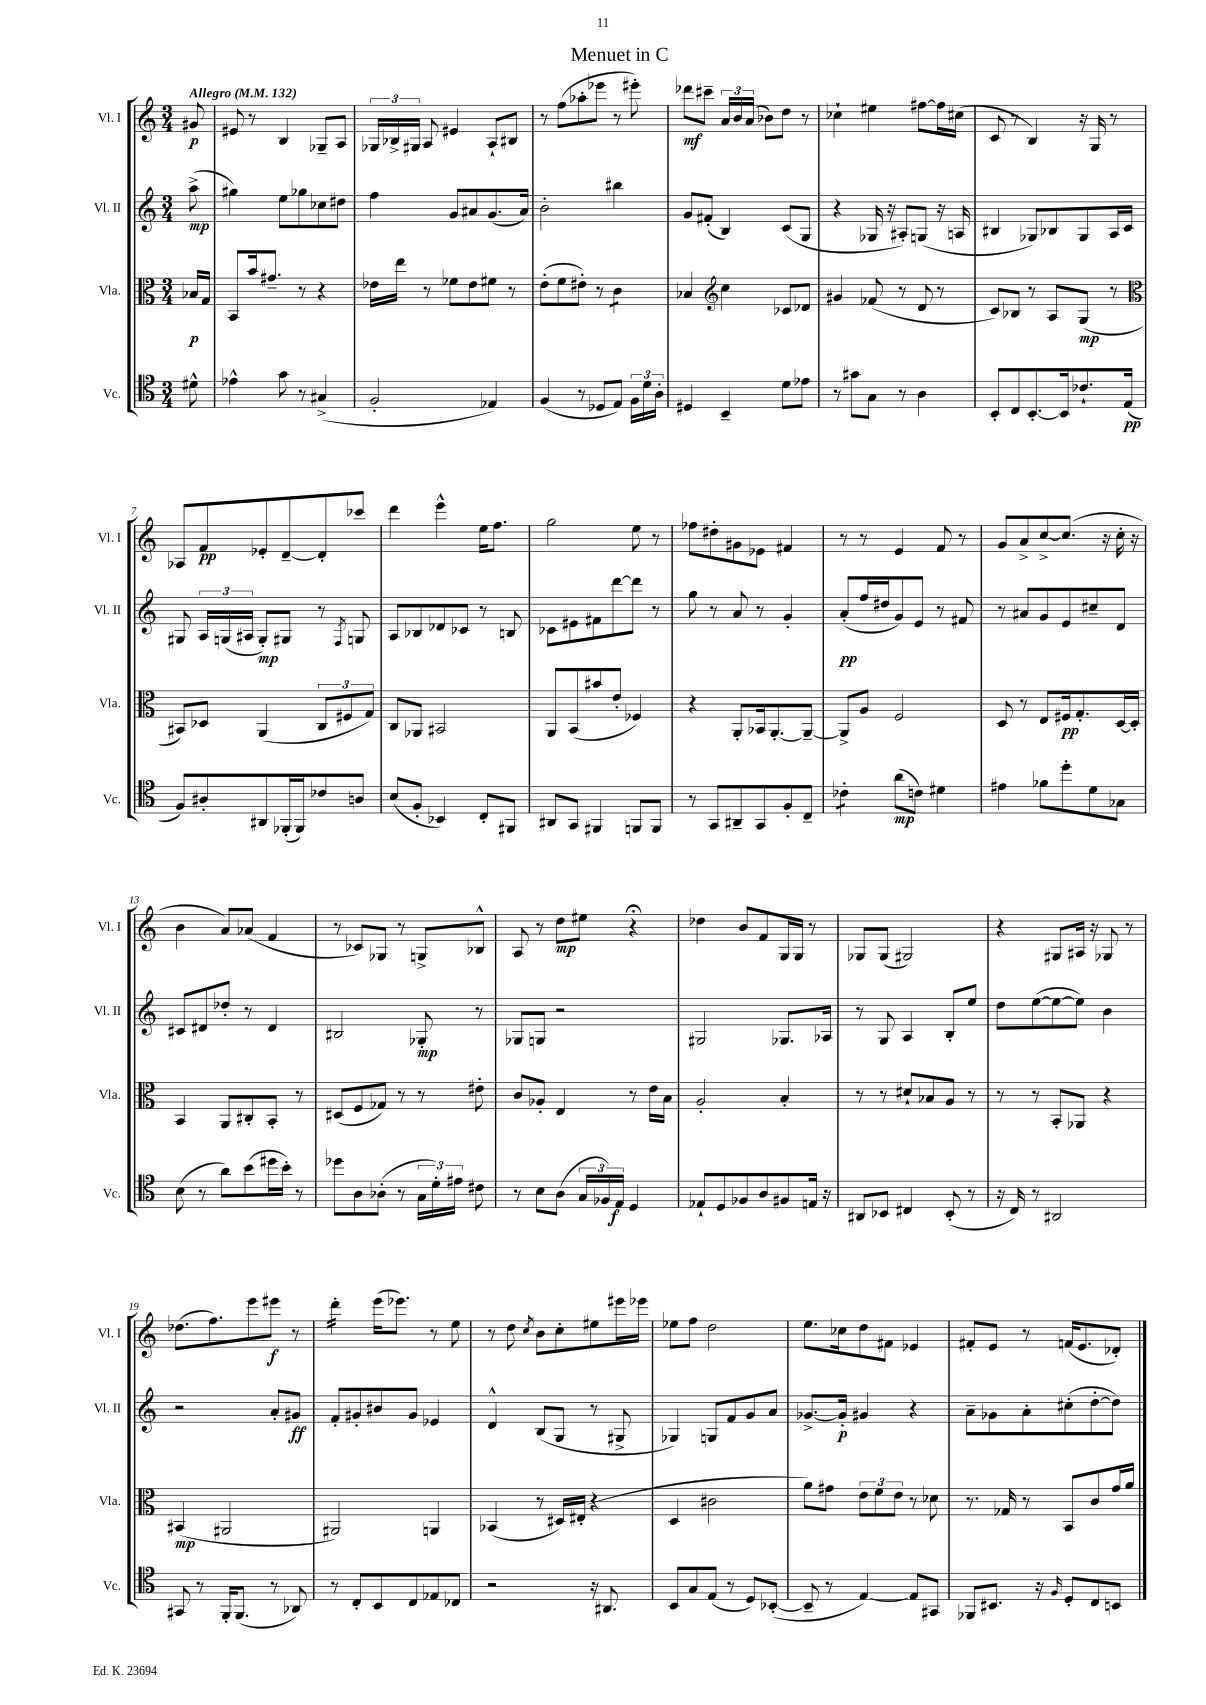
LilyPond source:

\header { title = "Menuet in C" }
<<
\new StaffGroup <<
\new Staff = "s0" \with { instrumentName = "Vl. I" shortInstrumentName = "Vl. I" } {
    \clef treble \key c \major \numericTimeSignature \time 3/4 \partial 8 \tempo "Allegro" 4 = 132
    \autoBeamOff gis'8\p |
    eis'8 r8 b4 ges8[-- a8] |
    \tuplet 3/2 { ges16[ bes16-> gis16] } a8 eis'4 a8[-! bis8] |
    r8 f''8[( aes''8-. ees'''8] r8 eis'''8-.) |
    des'''8[\mf cis'''8]-- \tuplet 3/2 { a'16[ b'16 a'16]( } bes'8[) d''8] r8 |
    ces''4-! eis''4 fis''8[~ fis''16 cis''16]( |
    c'8 r8 b4) r16 g16 r8 |
    aes8[ f'8\pp ees'8-. d'8~-- d'8-. ces'''8] |
    d'''4 e'''4-^ e''16[ f''8.] |
    g''2 e''8 r8 |
    fes''8[ dis''8-. gis'8 ees'8] fis'4 |
    r8 r8 e'4 f'8 r8 |
    g'8[ a'8-> c''8~-> c''8.]( r16 c''16-. r16 |
    b'4 a'8[) aes'8]( f'4 |
    r8 ces'8[) ges8] r8 g8[-> bes8]-^ |
    a8 r8 d''8[\mp eis''8] r4\fermata |
    des''4 b'8[ f'8 g16 g16] r8 |
    ges8[ ges8]( gis2) |
    r4 gis8[ ais16] r16 ges8 r8 |
    des''8.[( f''8.) e'''8 eis'''8]\f r8 |
    d'''4:16-. e'''16[( ees'''8.]) r8 e''8 |
    r8 d''8 \acciaccatura { c''8 } b'8[ c''8-. eis''8 eis'''16 ees'''16] |
    ees''8[ f''8] d''2 |
    e''8.[ ces''16 d''8 fis'8] ees'4 |
    fis'8[-. e'8] r8 f'16[( e'8. des'8]-.) \bar "|." |
}
\new Staff = "s1" \with { instrumentName = "Vl. II" shortInstrumentName = "Vl. II" } {
    \clef treble \key c \major \numericTimeSignature \time 3/4 \partial 8
    \autoBeamOff a''8->\mp( |
    gis''4) e''8[ ges''8 ces''8 dis''8] |
    f''4 g'8[ ais'8 g'8.( ais'16]) |
    b'2-. bis''4 |
    g'8[ fis'8]-.( b4) c'8[( g8] |
    r4 ges16 r16 ais8[-.) g8]( r16 a16 |
    bis4 ges8[) bes8 ges8 a16 c'16] |
    gis8 \tuplet 3/2 { a16[ g16( ais16] } g8[-.\mp) gis8] r8 \acciaccatura { f8 } g8 |
    a8[ bes8 des'8 ces'8] r8 b8 |
    ces'8[ eis'8 fis'8 d'''8~ d'''8] r8 |
    g''8 r8 a'8 r8 g'4-. |
    a'8[-.\pp( f''16 dis''16 g'8) e'8] r8 fis'8 |
    r8 ais'8[ g'8 e'8 cis''8-- d'8] |
    cis'8[ dis'8 des''8]-. r8 dis'4 |
    bis2 ges8-.\mp r8 |
    ges8[ g8] r2 |
    gis2 ges8.[ aes16] |
    r8 g8 a4 b8[-. e''8] |
    d''8[ e''8~( e''8~ e''8]) b'4 |
    r2 a'8[-. gis'8]\ff |
    f'8[-. gis'8-. bis'8 gis'8] ees'4 |
    d'4-^ b8[( g8] r8 gis8-> |
    ges4) g8[ f'8 g'8 a'8] |
    ges'8.[~-> ges'16]-.\p gis'4 r4 |
    a'8[-- ges'8 a'8-. cis''8-.( d''8~-. d''8]) \bar "|." |
}
\new Staff = "s2" \with { instrumentName = "Vla." shortInstrumentName = "Vla." } {
    \clef alto \key c \major \numericTimeSignature \time 3/4 \partial 8
    \autoBeamOff bes16[\p g16] |
    b,8[ b'16 gis'8.]-- r8 r4 |
    ees'16[ e''16] r8 fes'8[ ees'8 fis'8] r8 |
    e'8[-.( f'8 eis'8]-.) r8 c'4:8 |
    bes4 \clef treble c''4 ces'8[ des'8] |
    gis'4 fes'8( r8 d'8 r8 |
    c'8[) bes8] r8 a8[ g8]\mp( r8 |
    \clef alto bis,8[) des8] a,4( \tuplet 3/2 { c8[ fis8 g8]) } |
    c8[ aes,8] bis,2 |
    a,8[ b,8( bis'8 e'8]-. fes4) |
    r4 a,8[-. bes,16 a,8.~-. a,8]~-- |
    a,8[-> a8] f2 |
    d8 r8 e8[ fis16\pp g8.-. d16~ d16]-. |
    b,4 a,8[ cis8-. b,8]-. r8 |
    dis8[( f8 ges8]) r8 r8 eis'8-. |
    c'8[ aes8]-. e4 r8 e'16[ b16] |
    a2-. b4-. |
    r8 r8 dis'8[-! bes8 a8] r8 |
    r8 r8 b,8[-. aes,8] r4 |
    bis,4\mp( ais,2 |
    ais,2) a,4 |
    bes,4( r8 dis16[) eis16]-.( r4 |
    d4 cis'2 |
    a'8[) gis'8] \tuplet 3/2 { e'8[ f'8 e'8] } r8 des'8 |
    r8. ges16 r8 b,8[ c'8 g'16 a'16] \bar "|." |
}
\new Staff = "s3" \with { instrumentName = "Vc." shortInstrumentName = "Vc." } {
    \clef tenor \key c \major \numericTimeSignature \time 3/4 \partial 8
    \autoBeamOff dis'8-^ |
    ees'4-^ g'8 r8 gis4->( |
    f2-. ees4) |
    f4( r8 des8[ e8]) \tuplet 3/2 { f16[ d'16 a16]-. } |
    dis4 b,4-- d'8[ ees'8] |
    r8 gis'8[ g8] r8 a4 |
    b,8[-. c8 b,8.~-. b,16 ces'8.-! e16]\pp( |
    f8[) ais8-. ais,8 fes,16-.( fes,16) ces'8 a8] |
    b8[( f8]-. bes,4) c8[-. fis,8] |
    ais,8[ g,8] fis,4 f,8[ f,8] |
    r8 g,8[ ais,8-- g,8 f8-. c8]-- |
    ces'4:8-. a'8[\mp( c'8]) dis'4 |
    eis'4 fes'8[ d''8-. d'8 ges8] |
    b8( r8 a'8[) b'8( dis''16 b'16]-.) r8 |
    des''8[ a8 aes8]-.( r8 \tuplet 3/2 { g16[ d'16-.) eis'16] } cis'8 |
    r8 b8[ a8]( \tuplet 3/2 { g16[ fes16) e16]\f } d4 |
    ees8[-! d8 fes8 a8 fis8 e16] r16 |
    ais,8[ bes,8] cis4 bes,8-.( r8 |
    r16 c16) r8 ais,2 |
    gis,8 r8 f,16[-. f,8.]( r8 aes,8) |
    r8 c8[-. b,8 c8 ees8 ces8] |
    r2 r16 ais,8. |
    b,8[ g8 e8]( r8 d8[) bes,8]~-.( |
    bes,8-- r8 e4~) e8[ gis,8] |
    fes,8[ bis,8.] r16 \grace { f16 } d8[-. c8 b,8] \bar "|." |
}
>>
>>
